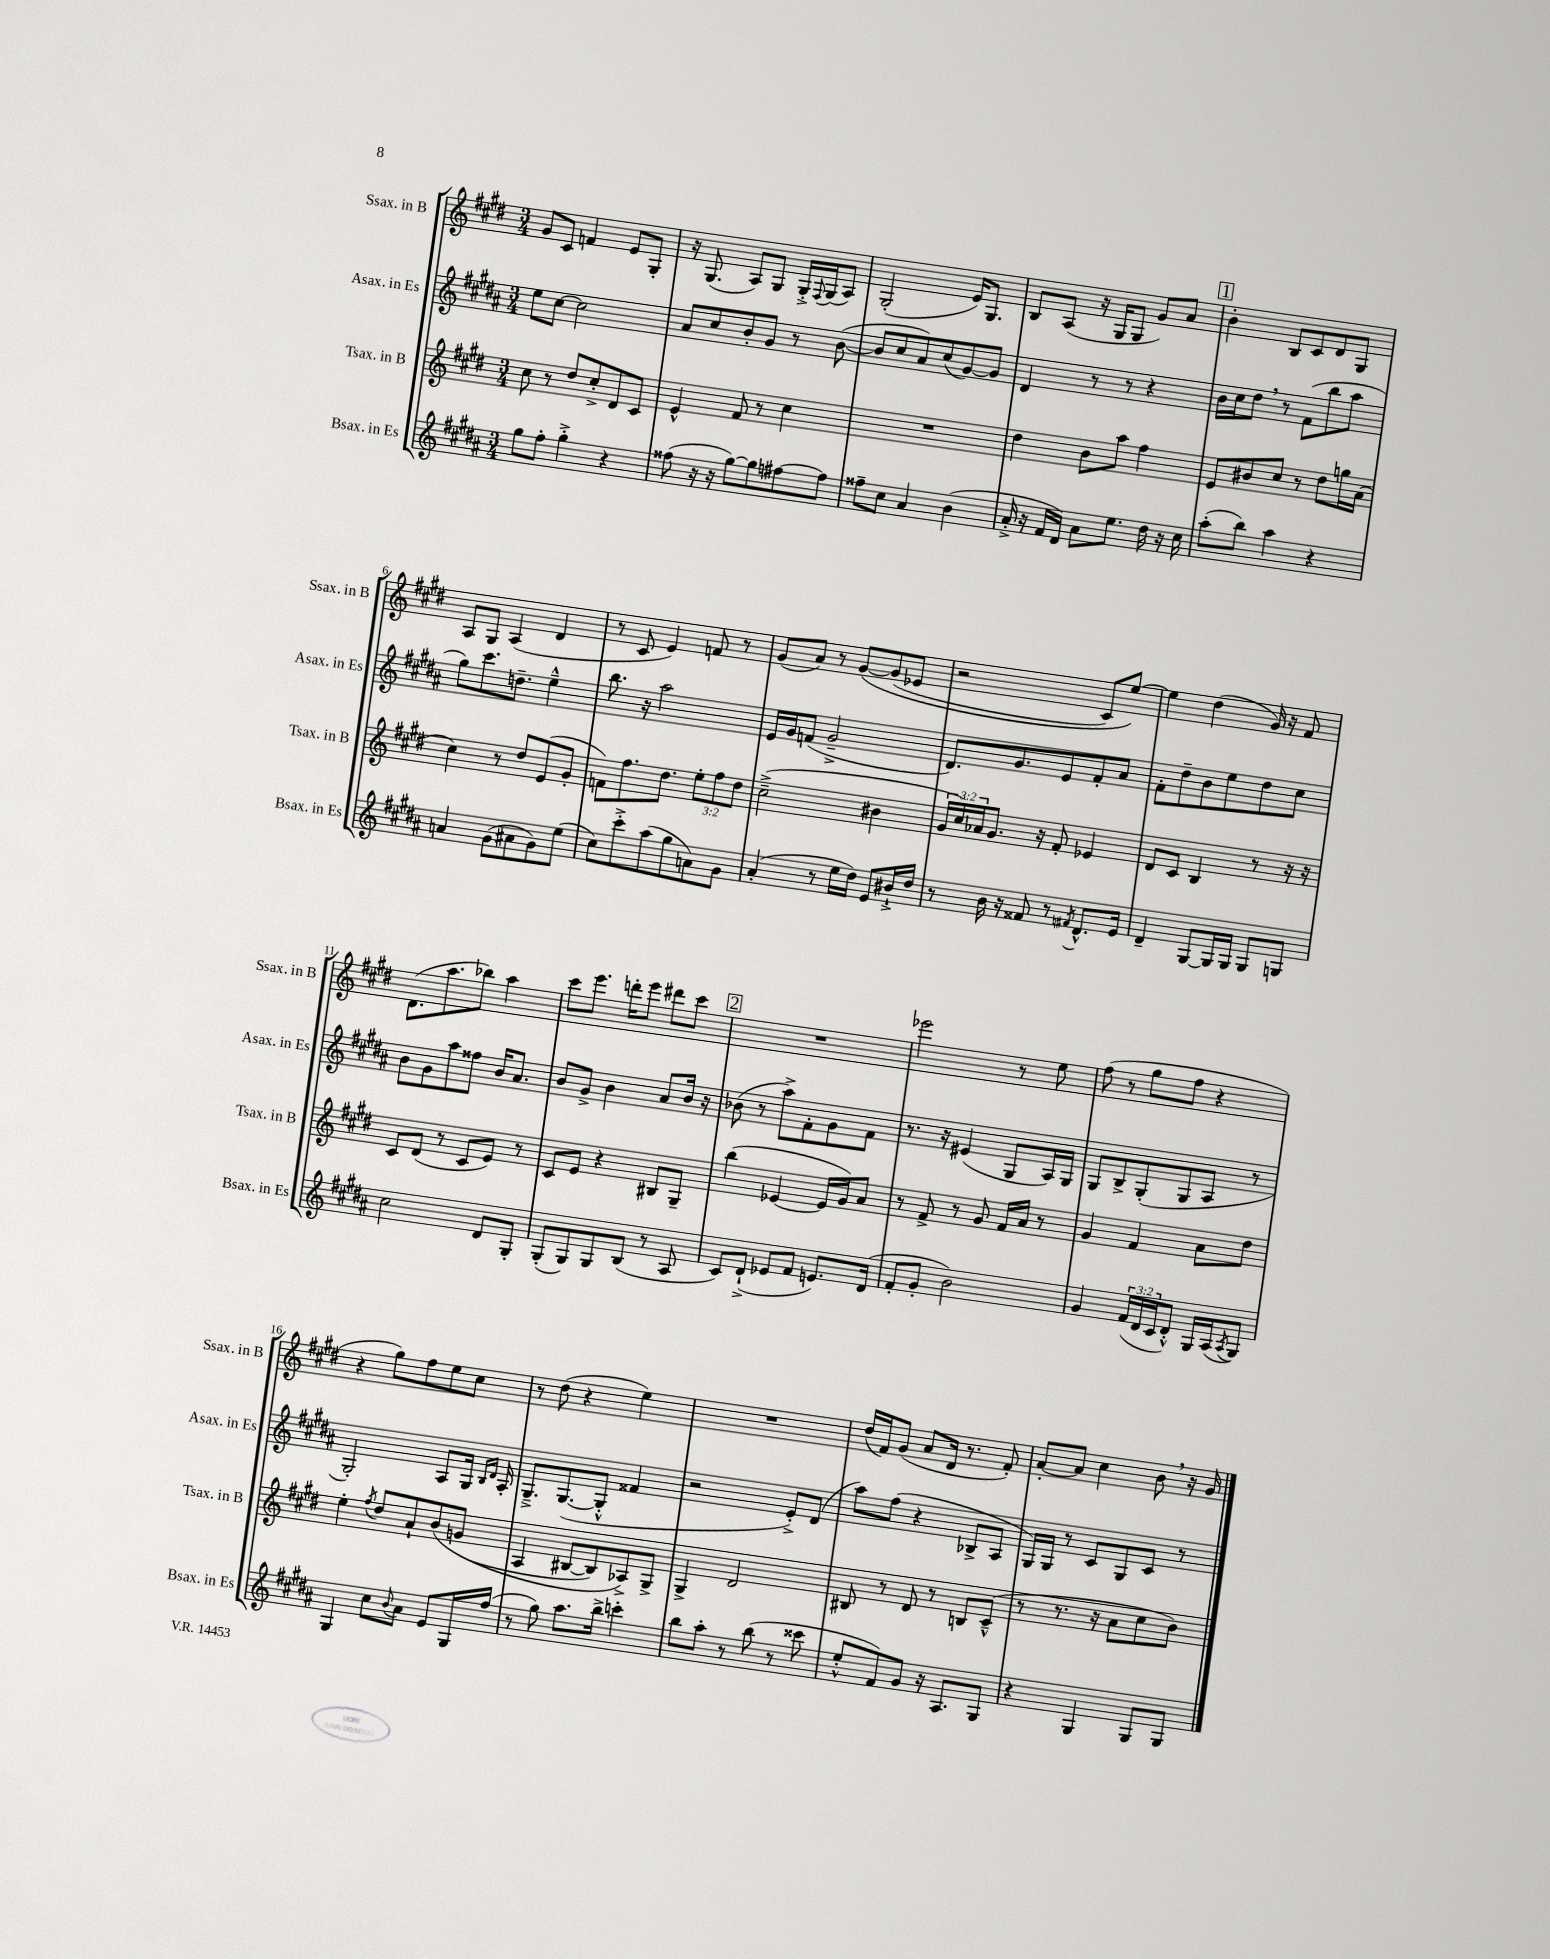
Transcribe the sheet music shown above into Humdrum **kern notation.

**kern	**kern	**kern	**kern
*staff4	*staff3	*staff2	*staff1
*clefG2	*clefG2	*clefG2	*clefG2
*k[f#c#g#d#a#]	*k[f#c#g#d#]	*k[f#c#g#d#a#]	*k[f#c#g#d#]
*M3/4	*M3/4	*M3/4	*M3/4
8gg#\L	8cc#\	8ee\L	8g#/L
8ff#'\J	8r	[8cc#\J	8c#/J
4gg#'^\	8dd#/L	2cc#\]	4f/
.	8cc#'^/	.	.
4r	8d#/	.	8e/L
.	8c#/J	.	8G#'/J
=	=	=	=
(8ff##\	4e^^/	8a#/L	16r
.	.	.	(8.G#/
16r	.	8cc#/	.
16r	.	.	.
[8gg#\L)	8f#/	8b'/	8A/L)
8gg#\]	8r	8g#/J	8G#/J
[8ff#\	4cc#\	8r	16G#'^/LL
.	.	.	8qqF#/
.	.	.	(16G#/J
8ff#\]J	.	([8b\	8A/J)
=	=	=	=
8ff##~\L	2.r	8b/]L	(2G#'/
8cc#\J	.	8cc#/	.
4a#/	.	8a#/)	.
.	.	(8cc#/	.
(4b\	.	[8g#/)	16e/LK)
.	.	.	8.G#/J
.	.	8g#/]J	.
=	=	=	=
16a#'^/	4dd#\	4d#/	8B/L
16r	.	.	.
16f#/LL	.	.	(8A/J
16d#/JJ)	.	.	.
8a#\L	8b\L	8r	16r
.	.	.	16G#/LK
8.ee\J	8aa\J	8r	8G#/J
.	4ff#\	4r	8g#/L)
16dd#\	.	.	.
16r	.	.	8a/J
16cc#\	.	.	.
=	=	=	=
(8aa#'\L	8e/L	16b\LL	4b'\
.	.	16cc#\J	.
8bb\J)	8b#/	8dd#\J	.
4aa#\	8cc#/J	8r	8B/L
.	8r	(8f#\L	8c#/
4r	8dd#\L	8bb\	8d#/
.	16gg\L	8aa#\J	8G#/J
.	(16a\JJ	.	.
=	=	=	=
4a/	4cc#\)	8gg#\L)	8A/L
.	.	8.ccc#\	8G#/J
(8g#\L	8r	.	(4A/
.	.	8.dd~\J	.
8a#\	8dd#/L	.	.
8g#\)	(8e/	4ee~^^\	4d#/
(8ee\J	8g#'/J	.	.
=	=	=	=
8cc#\L)	8f\L)	8.bb\	8r
8ccc#'^\	8.ff#\	.	8c#/
.	.	16r	.
(8aa#\	.	2aa#\	4e/)
.	8.dd#\J	.	.
8gg#\	.	.	.
8a\)	12ee'\L	.	8f/
.	12ff#\	.	.
8g#\J	.	.	8r
.	12dd#\J	.	.
=	=	=	=
(4a#'/	(2cc#~^\	16e/LL	(8g#/L
.	.	16g#/J	.
.	.	(8f/J	8a/J)
8r	.	2g#~^/	8r
16ee\LL	.	.	&([8g#/L
16dd#\JJ)	.	.	.
8e/L	4b#\	.	(8g#/]
16b#`^/L	.	.	8e-/J
16dd#/JJ	.	.	.
=	=	=	=
8r	24g#/LL	8.d#/L)	2r
.	24cc#/)	.	.
.	24a-/J	.	.
16b\	8.g#/J	.	.
16r	.	8.g#/	.
8f##/	.	.	.
.	16r	.	.
8r	8f#'/	8e/	.
8qf#/	.	.	.
8.d#^^/L	4e-/	8f#'/	8c#/L)
.	.	8a#/J	[8ee/J&)
16e/Jk	.	.	.
=	=	=	=
4d#~/	8d#/L	8f#'\L	4ee\]
.	8c#/J	8dd#~\	.
[8G#/L	4B/	8b\	(4dd#\
16G#/]L	.	8ee\	.
16G#/JJ	.	.	.
8G#/L	8r	8dd#\	16g#/)
.	.	.	16r
8G/J	16r	8cc#\J	8f#/
.	16r	.	.
=	=	=	=
2cc#\	8c#/L	8b\L	(8.d#\L
.	(8d#/J	8g#\	.
.	.	.	8.aa\
.	8r	8aa#\	.
.	8c#/L	8ff##\J	8bb-\J)
8d#/L	8e/J)	16b/LK	4aa\
.	.	8.a#/J	.
8G#'/J	8r	.	.
=	=	=	=
(8G#'/L	8c#/L	8b/L	8ccc#\L
8G#/)	8e/J	8g#^/J	8.eee\J
8G#/	4r	4b\	.
.	.	.	16ddd'\LK
(8B/J	.	.	8eee\J
8r	8B#/L	8a#/L	8ddd#\L
8A#/	8G#~/J	16b/Jk	8ccc#\J
.	.	16r	.
=	=	=	=
8c#/L)	(4bb\	(8b-\	2.r
(8d#`^/J	.	8r	.
8e-/L	[4e-/	8aa#^\L)	.
8f#/J	.	8f#'\	.
8.e/L)	16e-/]LL	8g#\	.
.	16g#/J)	.	.
.	8a/J	8f#\J	.
(16d#/Jk	.	.	.
=	=	=	=
8f#'/L	8r	8.r	2eee-\
8g#'/J	8f#^/	.	.
.	.	16r	.
2b\)	8r	(4e#/	.
.	8g#/	.	.
.	16f#/LL	8G#/L	8r
.	16a/JJ	.	.
.	8r	16A#/L)	8ee\
.	.	16G#/JJ	.
=	=	=	=
4g#/	4g#/	8G#/L	(8ff#\
.	.	8B^/	8r
(24f#/LL	4f#/	(8G#'/	8gg#\L
24d#/	.	.	.
24c#/J	.	.	.
8d#'^^/J)	.	8G#/	8ff#\J
16G#/LL	8a\L	8A#/J	4r
(16A#/J	.	.	.
8qA#/	.	.	.
8G#/J)	8dd#\J	8r	.
=	=	=	=
4G#/	4ee'\	2G#'/)	4r
.	8qff#/	.	.
8cc#\L	8dd#/L	.	8gg#\L)
8qqb/	.	.	.
8a#\J	8a`/	.	8ff#\
8e/L	&(8b/	8A#/L	8ee\
16G#/L	(8g/J	16G#/Jk	8cc#\J
.	.	16qqB/LL	.
.	.	16qqd#/JJ	.
(16ff#/JJ	.	16A#'/	.
=	=	=	=
8r	4A/	8.G#~^/L	8r
8gg#\)	.	.	(8dd#\
.	.	([8.G#/	.
8.aa#\L	[8B#/L	.	4r
.	8B#/])	8G#'^^/]J	.
16bb^\Jk	.	.	.
4ccc'\	8A-^/&)	4f##/	4ee\)
.	8G#^/J	.	.
=	=	=	=
8bb\L	4G#^/	2r	2.r
8aa#'\J	.	.	.
8r	2d#/	.	.
(8bb\	.	.	.
8r	.	8e'^/L)	.
8ccc##\	.	(8d#/J	.
=	=	=	=
8ee'^^/L	8B#/	8aa#\L)	(16dd#/LL
.	.	.	16f#/J)
8f#/)	8r	(8ff#\J	(8g#/J
8g#/J	8d#/	4r	8a/L
16r	8r	.	16d#/Jk
8.A#/L	.	.	8.r
.	8B/L	8B-^/L	.
8G#/J	(8c#~^^/J	8A#/J	8f#'/)
=	=	=	=
4r	8r	16G#/LL)	[8a'/L
.	.	16G#/JJ	.
.	8.r	8r	8a/]J
4G#/	.	8c#/L	4cc#\
.	16r	.	.
.	8a\L	8G#/	.
8G#/L	8cc#\	8c#/J	8b\
8G#/J	8b\J)	8r	16r
.	.	.	16g#/
==	==	==	==
*-	*-	*-	*-
